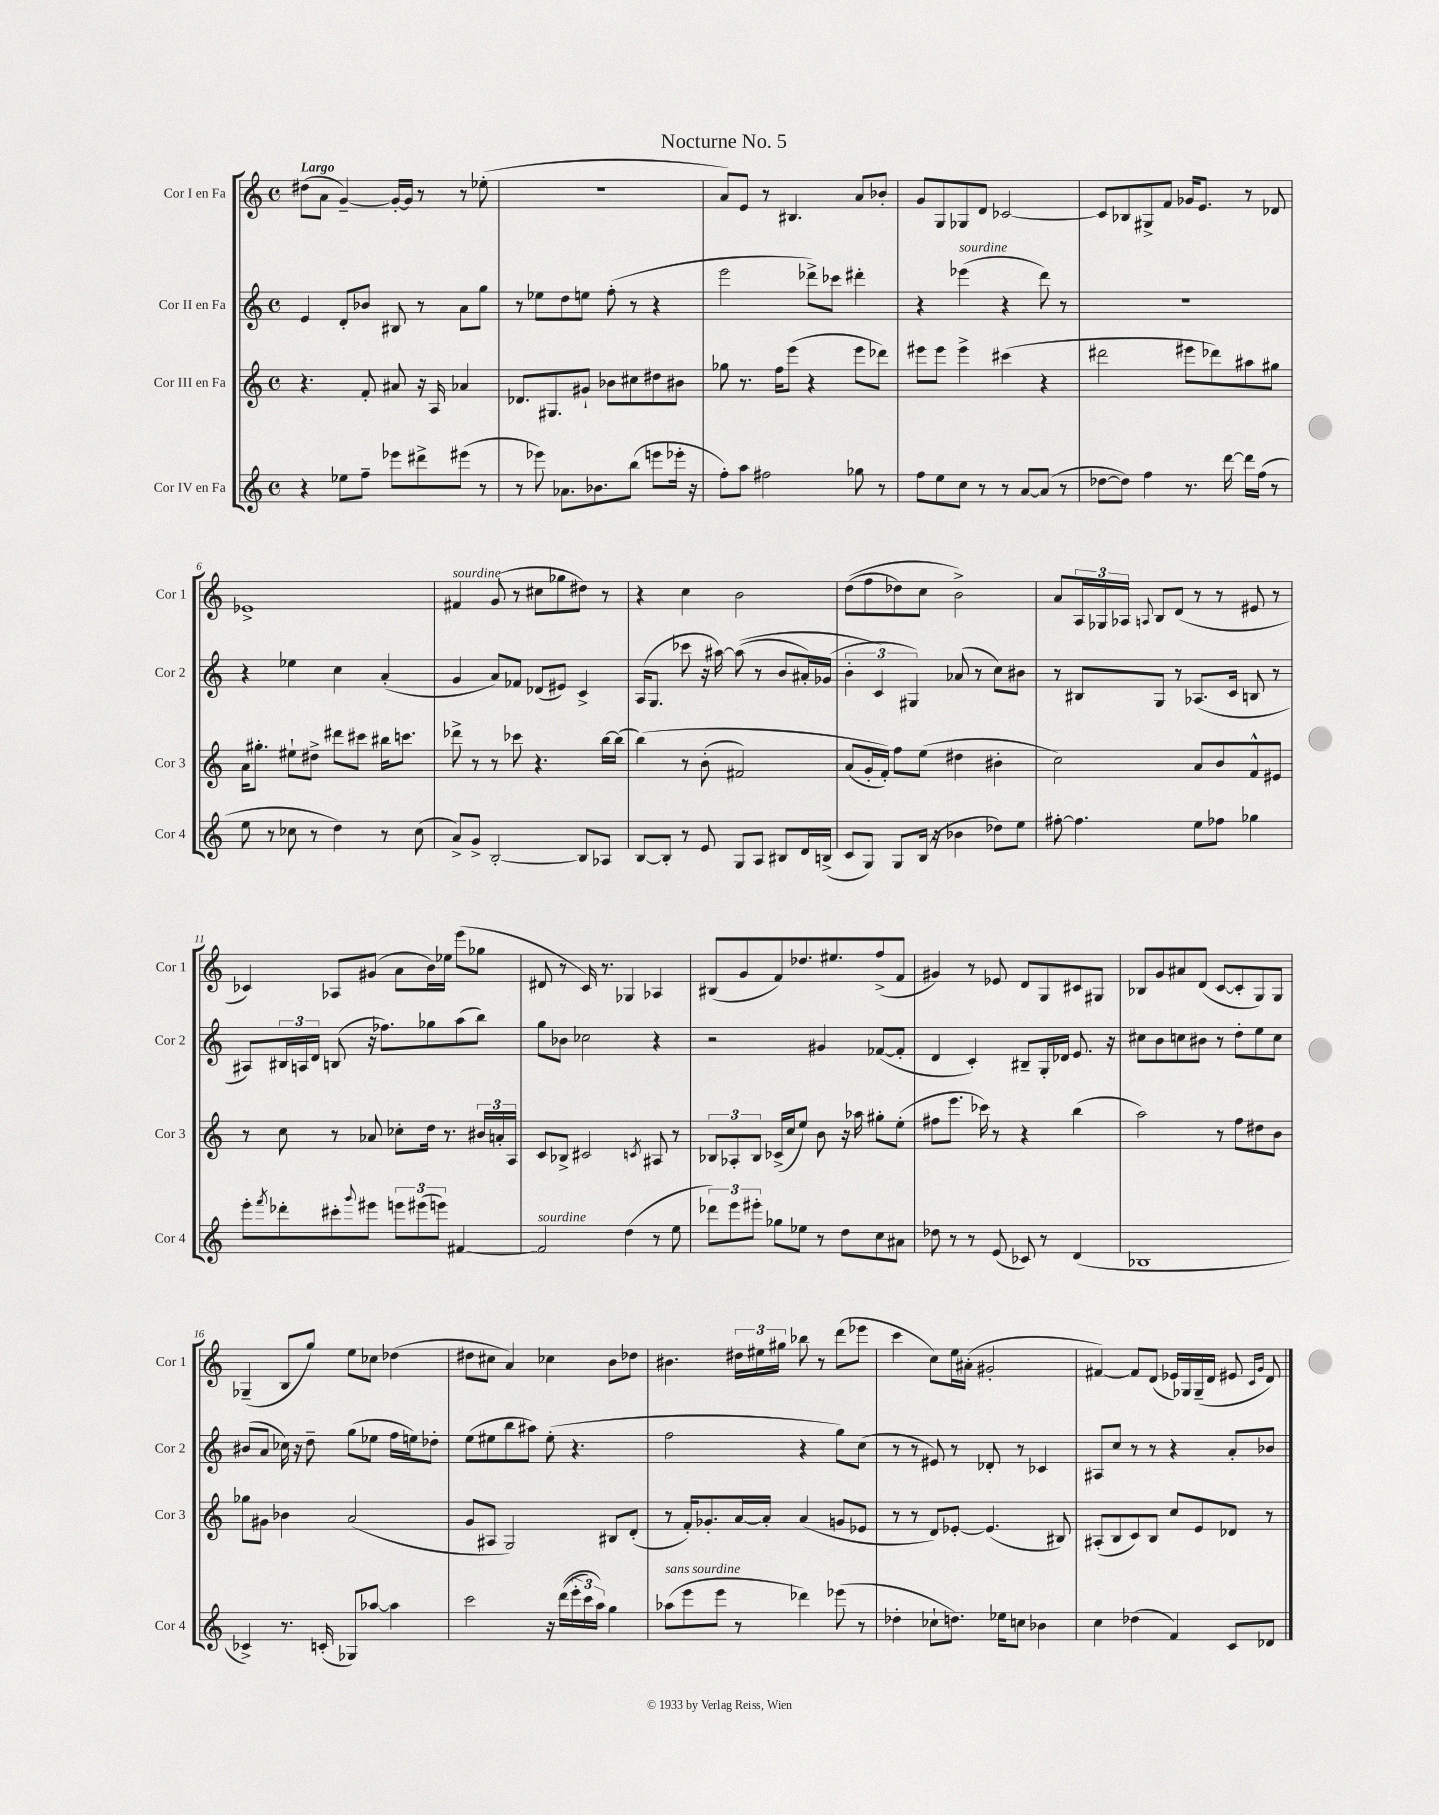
\header { title = "Nocturne No. 5" }
<<
\new StaffGroup <<
\new Staff = "s0" \with { instrumentName = "Cor I en Fa" shortInstrumentName = "Cor 1" } {
    \clef treble \key c \major \defaultTimeSignature \time 4/4 \tempo "Largo"
    dis''8( a'8 g'4~--) g'16~-. g'16 r8 r8 ees''8-.( |
    R1 |
    a'8) e'8 r8 bis4. a'8 bes'8-. |
    g'8 g8 ges8 d'8 ces'2~ |
    ces'8 bes8 gis8-> f'8 ges'16 e'8. r8 des'8 |
    ees'1-> |
    fis'4^\markup { \italic "sourdine" } g'8( r8 cis''8 ges''8 dis''8) r8 |
    r4 c''4 b'2 |
    d''8(\( f''8 des''8) c''8 b'2->\) |
    a'8 \tuplet 3/2 { a16 ges16 aes16 } \appoggiatura { a8 } b8 d'8( r8 r8 eis'8 r8 |
    ces'4) aes8 gis'8( a'8 b'16) ees''16 e'''8( ges''8 |
    dis'8 r8 c'16) r8. ges4 aes4 |
    bis8( g'8 f'8) des''8. eis''8. f''8->( f'8 |
    gis'4) r8 ees'8 d'8 g8 cis'8 gis8 |
    bes8 g'8 ais'8 d'8( c'8~ c'8-. g8) g8 |
    ges4--( b8 g''8) e''8 ces''8 des''4( |
    dis''8 cis''8 a'4) ces''4 b'8 des''8 |
    bis'4. \tuplet 3/2 { dis''16 eis''16 gis''16 } bes''8 r8 d'''8( ees'''8 |
    c'''4 c''8) e''16 ais'16-.( gis'2-. |
    fis'4~) fis'8 d'8( ees'16) ges16 ges16--( d'16 eis'8 \grace { c'16 g'16 } d'8) \bar "|." |
}
\new Staff = "s1" \with { instrumentName = "Cor II en Fa" shortInstrumentName = "Cor 2" } {
    \clef treble \key c \major \defaultTimeSignature \time 4/4
    e'4 d'8-. bes'8 bis8 r8 a'8 g''8 |
    r8 ees''8 d''8 e''8 f''8-.( r8 r4 |
    e'''2 des'''8->) ces'''8 dis'''4-. |
    r4 ees'''4^\markup { \italic "sourdine" }( r4 d'''8) r8 |
    R1 |
    r4 ees''4 c''4 a'4-.( |
    g'4 a'8) fes'8 des'8( eis'8) c'4-> |
    a16( g8. ces'''8 r16 ais''16~) ais''8(\( r8 b'8 ais'16-.) ges'16( |
    \tuplet 3/2 { b'4-. c'4\) gis4) } aes'8( r8 c''8) bis'8 |
    r8 bis8 g8 r8 aes8.( c'16 b8 r8 |
    ais8) \tuplet 3/2 { bis16 a16 d'16 } b8( r16 fes''8.) ges''8 a''8( b''8) |
    g''8 bes'8 ces''2 r4 |
    r2 gis'4 fes'8~( fes'8-. |
    d'4 c'4-.) bis8-- g16-. des'16 e'8. r16 |
    cis''8 b'8 c''8 bis'8 r8 d''8-. e''8 c''8 |
    bis'8( a'8 ces''16) r16 d''8-- g''8( ees''8 f''16 e''16) des''8-. |
    e''8( eis''8 b''8 ais''8) eis''8-.( r4. |
    f''2 r4 g''8) c''8( |
    r8 r8 eis'8) r8 des'8-. r8 ces'4 |
    ais8 c''8 r8 r8 r4 a'8-. bes'8 \bar "|." |
}
\new Staff = "s2" \with { instrumentName = "Cor III en Fa" shortInstrumentName = "Cor 3" } {
    \clef treble \key c \major \defaultTimeSignature \time 4/4
    r4. f'8-. ais'8 r16 a16 aes'4 |
    des'8. gis8. gis'8-! bes'8 cis''8 dis''8 bis'8 |
    ges''8 r8. f''16 e'''8( r4 e'''8 des'''8) |
    eis'''8 eis'''8 eis'''4-> cis'''4( r4 |
    dis'''2 eis'''8 des'''8) ais''8 gis''8 |
    a'16 gis''8.-. eis''8-! dis''8-> dis'''8 cis'''8 bis''16 c'''8. |
    des'''8-> r8 r8 ces'''8 r4. b''16~ b''16( |
    b''4)\( r8 b'8-.( fis'2) |
    a'8( g'16-. f'16-.)\) f''8 e''8( dis''4 bis'4-. |
    c''2) a'8 b'8 f'8-^ eis'8 |
    r8 c''8 r8 aes'8 ces''8-. d''16 r8. \tuplet 3/2 { bis'16 a'16-. a16 } |
    c'8 bes8-> cis'2 \acciaccatura { c'8 } ais8 r8 |
    \tuplet 3/2 { bes8 aes8-. bes8 } ces'16->( c''16 e''8) b'8 r16 aes''16 gis''8-. e''8-.( |
    fis''8 e'''8. ces'''16) r8 r4 b''4( |
    a''2) r8 f''8 dis''8 b'8 |
    ges''8 gis'8 bes'4 a'2( |
    g'8 ais8 g2) bis8 d'8-.( |
    r8 f'16-.) ges'8.-. a'16~ a'16-. a'4( g'8 ees'8 |
    r8 r8 d'8) ees'8~-. ees'4.( bis8) |
    ais8-.( b8 c'8) b8 c''8 e'8 des'8 r8 \bar "|." |
}
\new Staff = "s3" \with { instrumentName = "Cor IV en Fa" shortInstrumentName = "Cor 4" } {
    \clef treble \key c \major \defaultTimeSignature \time 4/4
    r4 ees''8 f''8-- ees'''8 dis'''8-> eis'''8( r8 |
    r8 ees'''8) aes'8. bes'8. b''8( e'''8 ees'''16-. r16 |
    f''8-.) a''8 fis''2 ges''8 r8 |
    f''8 e''8 c''8 r8 r8 a'8~ a'8( r8 |
    des''8~ des''8) f''4 r8. d'''16~ d'''16 f''16( r8 |
    e''8 r8 ces''8 r8 d''4) r8 ces''8( |
    a'8->) g'8-> b2~-. b8 aes8 |
    b8~ b8-. r8 e'8 g8 a8 bis8 d'16 b16->( |
    c'8 g8) g8 b16( r16 bes'4 des''8) e''8 |
    fis''8~-. fis''4. e''8 fes''8 ges''4 |
    e'''8-. \acciaccatura { f'''8 } des'''8-. cis'''8-. \appoggiatura { g'''8 } eis'''8 \tuplet 3/2 { e'''8 eis'''8( e'''8) } fis'4~ |
    fis'2^\markup { \italic "sourdine" } d''4( r8 e''8 |
    \tuplet 3/2 { des'''8) e'''8 eis'''8-. } ges''8 ees''8 r8 d''8 c''8 ais'8 |
    des''8 r8 r8 e'8( ces'8) r8 d'4( |
    bes1 |
    ces'4->) r8. c'16-.( ges8) aes''8~ aes''4 |
    c'''2 r16 d'''16(\( \tuplet 3/2 { e'''16-. c'''16) a''16\) } g''4 |
    aes''8^\markup { \italic "sans sourdine" }( e'''8 e'''8 r8 des'''4) ees'''8( r8 |
    des''4-. ces''8-! d''8.) ees''16 c''8 bes'4 |
    c''4 des''4( f'4) c'8 des'8 \bar "|." |
}
>>
>>
